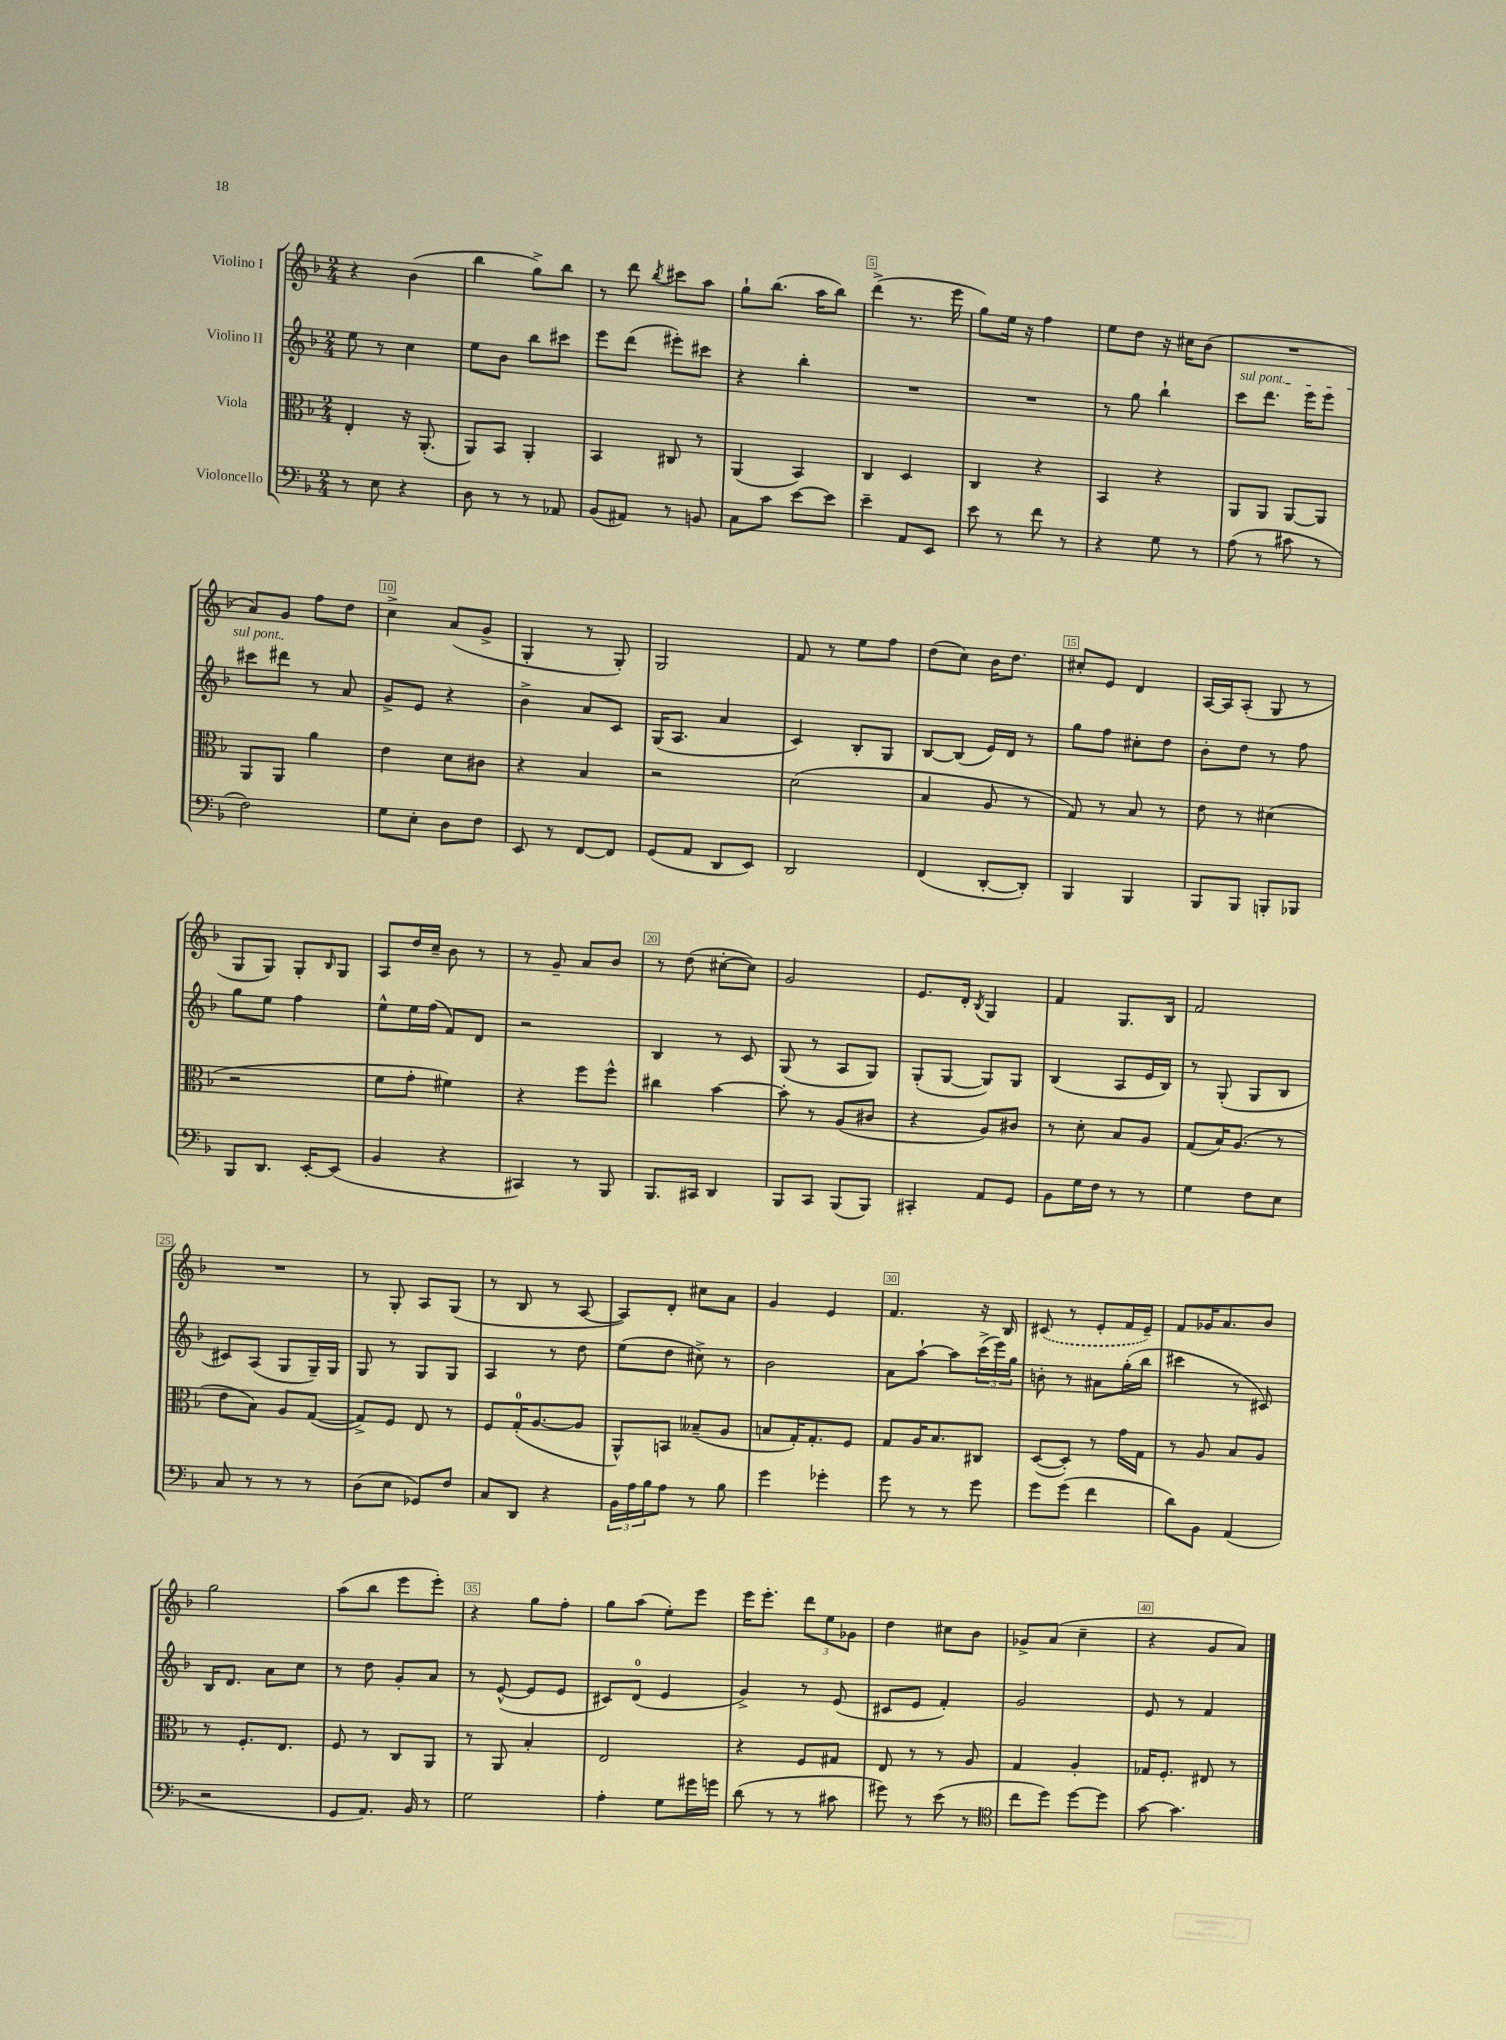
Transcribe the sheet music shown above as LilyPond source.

<<
\new StaffGroup <<
\new Staff = "s0" \with { instrumentName = "Violino I" } {
    \clef treble \key f \major \numericTimeSignature \time 2/4
    r4 bes'4( |
    bes''4 g''8->) bes''8 |
    r8 d'''8 \acciaccatura { bes''8 } cis'''8 a''8 |
    g''8-! bes''8.( a''16 bes''8) |
    d'''4->( r8. e'''16 |
    g''8) e''16 r16 f''4 |
    e''8 d''8 r16 cis''16 bes'8( |
    R2 |
    a'8) g'8 f''8 d''8 |
    c''4-> a'8( g'8-> |
    g4-. r8 g8-.) |
    g2 |
    f'8 r8 e''8 f''8 |
    d''8( c''8) bes'16 d''8. |
    cis''8-. e'8 d'4 |
    a16~ a16 a8-.( g8 r8 |
    g8 g8) g8-. \grace { bes16 } g8 |
    a8 d''16 c''16-- bes'8 r8 |
    r8 g'8-- a'8 bes'8 |
    r8 d''8( cis''8~-. cis''8) |
    g'2 |
    e'8. d'16-. \acciaccatura { bes8 } g4 |
    f'4 g8. bes16 |
    f'2 |
    R2 |
    r8 g8-. a8 g8( |
    r8 bes8 r8 a8~ |
    a8) d'8-. cis''8 a'8 |
    g'4 e'4 |
    f'4. r16 bes16 |
    \once \slurDashed cis'8( r8 e'8-. f'16 e'16--) |
    f'8 ges'16 a'8. bes'8 |
    g''2 |
    a''8( bes''8 e'''8 e'''8-.) |
    r4 g''8 f''8-. |
    g''8 a''8( e''8-.) e'''8 |
    e'''16 e'''8.-. \tuplet 3/2 { d'''8 e''8 ges'8 } |
    d''4 cis''8 bes'8 |
    ges'8-> a'8( c''4-- |
    r4 g'8 a'8) \bar "|." |
}
\new Staff = "s1" \with { instrumentName = "Violino II" } {
    \clef treble \key f \major \numericTimeSignature \time 2/4
    e''8 r8 c''4 |
    e''8 bes'8 bes''8 cis'''8 |
    e'''8 d'''8( eis'''8-.) cis'''8 |
    r4 bes''4-. |
    R2 |
    R2 |
    r8 g''8 bes''4-! |
    \once \override TextSpanner.bound-details.left.text = \markup { \italic "sul pont." } c'''8\startTextSpan d'''8. e'''16 e'''8 |
    cis'''8 dis'''8\stopTextSpan r8 a'8 |
    g'8-> e'8 r4 |
    bes'4-> a'8 c'8 |
    g16( a8. a'4 |
    c'4) bes8-. g8 |
    bes8~ bes8( e'16) d'16 r8 |
    g''8 f''8 cis''8-. d''8 |
    bes'8-. d''8 r8 f''8 |
    g''8 e''8 f''4 |
    e''8-^ e''16 f''16( f'8) d'8 |
    r2 |
    bes4 r8 c'8 |
    g8( r8 a8 g8) |
    g8-.( g8~ g8) g8 |
    bes4( a8 e'16 bes16) |
    r8 g8-.( g8 bes8 |
    cis'8) a8( g8 g16--) g16 |
    g8 r8 g8 g8 |
    a4 r8 d''8 |
    e''8( d''8 cis''8->) r8 |
    bes'2 |
    a'8 a''8~-! a''8 \tuplet 3/2 { c'''16->( e'''16) g''16 } |
    b'8-. r8 ais'8 g''16-.( bes''16 |
    cis'''4 r8 cis'8) |
    bes16 d'8. a'8 c''8 |
    r8 d''8 g'8-. a'8 |
    r8 e'8~-^( e'8 e'8 |
    cis'8) d'8-0( e'4 |
    g'4->) r8 e'8( |
    cis'8 e'8 f'4-.) |
    g'2 |
    e'8 r8 f'4 \bar "|." |
}
\new Staff = "s2" \with { instrumentName = "Viola" } {
    \clef alto \key f \major \numericTimeSignature \time 2/4
    e4-. r16 a,8.-.( |
    a,8) bes,8 a,4-. |
    bes,4 cis8 r8 |
    a,4( bes,4) |
    c4 d4 |
    c4 r4 |
    bes,4 r4 |
    a,8 a,8 a,8~ a,8 |
    a,8 a,8 a'4 |
    e'4 d'8 cis'8 |
    r4 bes4 |
    r2 |
    d'2( |
    bes4 a8 r8 |
    g8) r8 bes8 r8 |
    e'8 r8 dis'4( |
    r2 |
    f'8 g'8-. fis'4) |
    r4 f''8 f''8-^ |
    cis''4 bes'4~ |
    bes'8-. r8 a8( cis'8 |
    r4 a8) cis'8 |
    r8 d'8-. bes8 a8 |
    g8( bes16) a8.( r8 |
    e'8 bes8) a8 g8~( |
    g8->) f8 e8 r8 |
    f8 g16-0-.( a8.~ a8 |
    a,8-^) b,8 beses8--( a8 |
    b8 g16-.) g8.-. f8 |
    g8 a16 bes8. cis8 |
    d8~( d8-.) r8 g'16 g16 |
    r8 a8 bes8 a8 |
    r8 f8.-. e8. |
    f8 r8 c8 a,8 |
    r8 a,8 bes4-. |
    e2 |
    r4 f8 gis8 |
    e8 r8 r8 a8 |
    g4 a4-. |
    ges16 f8.-. eis8 r8 \bar "|." |
}
\new Staff = "s3" \with { instrumentName = "Violoncello" } {
    \clef bass \key f \major \numericTimeSignature \time 2/4
    r8 e8 r4 |
    d8 r8 r8 aes,8 |
    bes,8( ais,8) r8 b,8 |
    c8 c'8 e'8~ e'8 |
    e'4-- a,8 e,8 |
    e'8 r8 f'8 r8 |
    r4 g8 r8 |
    a8( r8 cis'8 r8 |
    f2) |
    g8 e8-. d8 f8 |
    e,8 r8 f,8~ f,8 |
    g,8( a,8 d,8 e,8) |
    d,2 |
    f,4( d,8~-. d,8-.) |
    bes,,4 bes,,4 |
    bes,,8 bes,,8 b,,8-. bes,,8 |
    bes,,8 d,8. e,16~-. e,8( |
    bes,4 r4 |
    cis,4) r8 bes,,8 |
    bes,,8. cis,16 d,4 |
    bes,,8 c,8 bes,,8( bes,,8) |
    cis,4-. a,8 g,8 |
    bes,8 g16 f16 r8 r8 |
    g4 f8 e8 |
    c8 r8 r8 r8 |
    d8( e8 ges,8) f8 |
    c8 d,8 r4 |
    \tuplet 3/2 { bes,16 a16 bes16 } a8 r8 bes8 |
    g'4 ges'4-. |
    g'8 r8 r8 g'8 |
    g'8 g'8( f'4 |
    d'8) bes,8 a,4( |
    r2 |
    g,8 a,8.) bes,16 r8 |
    g2 |
    a4-. g8 gis'16 g'16 |
    d'8( r8 r8 cis'8 |
    gis'8) r8 e'8( r8 |
    \clef tenor c''8 d''8) d''8~ d''8 |
    g'8~ g'4. \bar "|." |
}
>>
>>
\layout { \context { \Score \override BarNumber.break-visibility = ##(#f #t #t) barNumberVisibility = #(every-nth-bar-number-visible 5) \override BarNumber.stencil = #(make-stencil-boxer 0.1 0.3 ly:text-interface::print) } }
